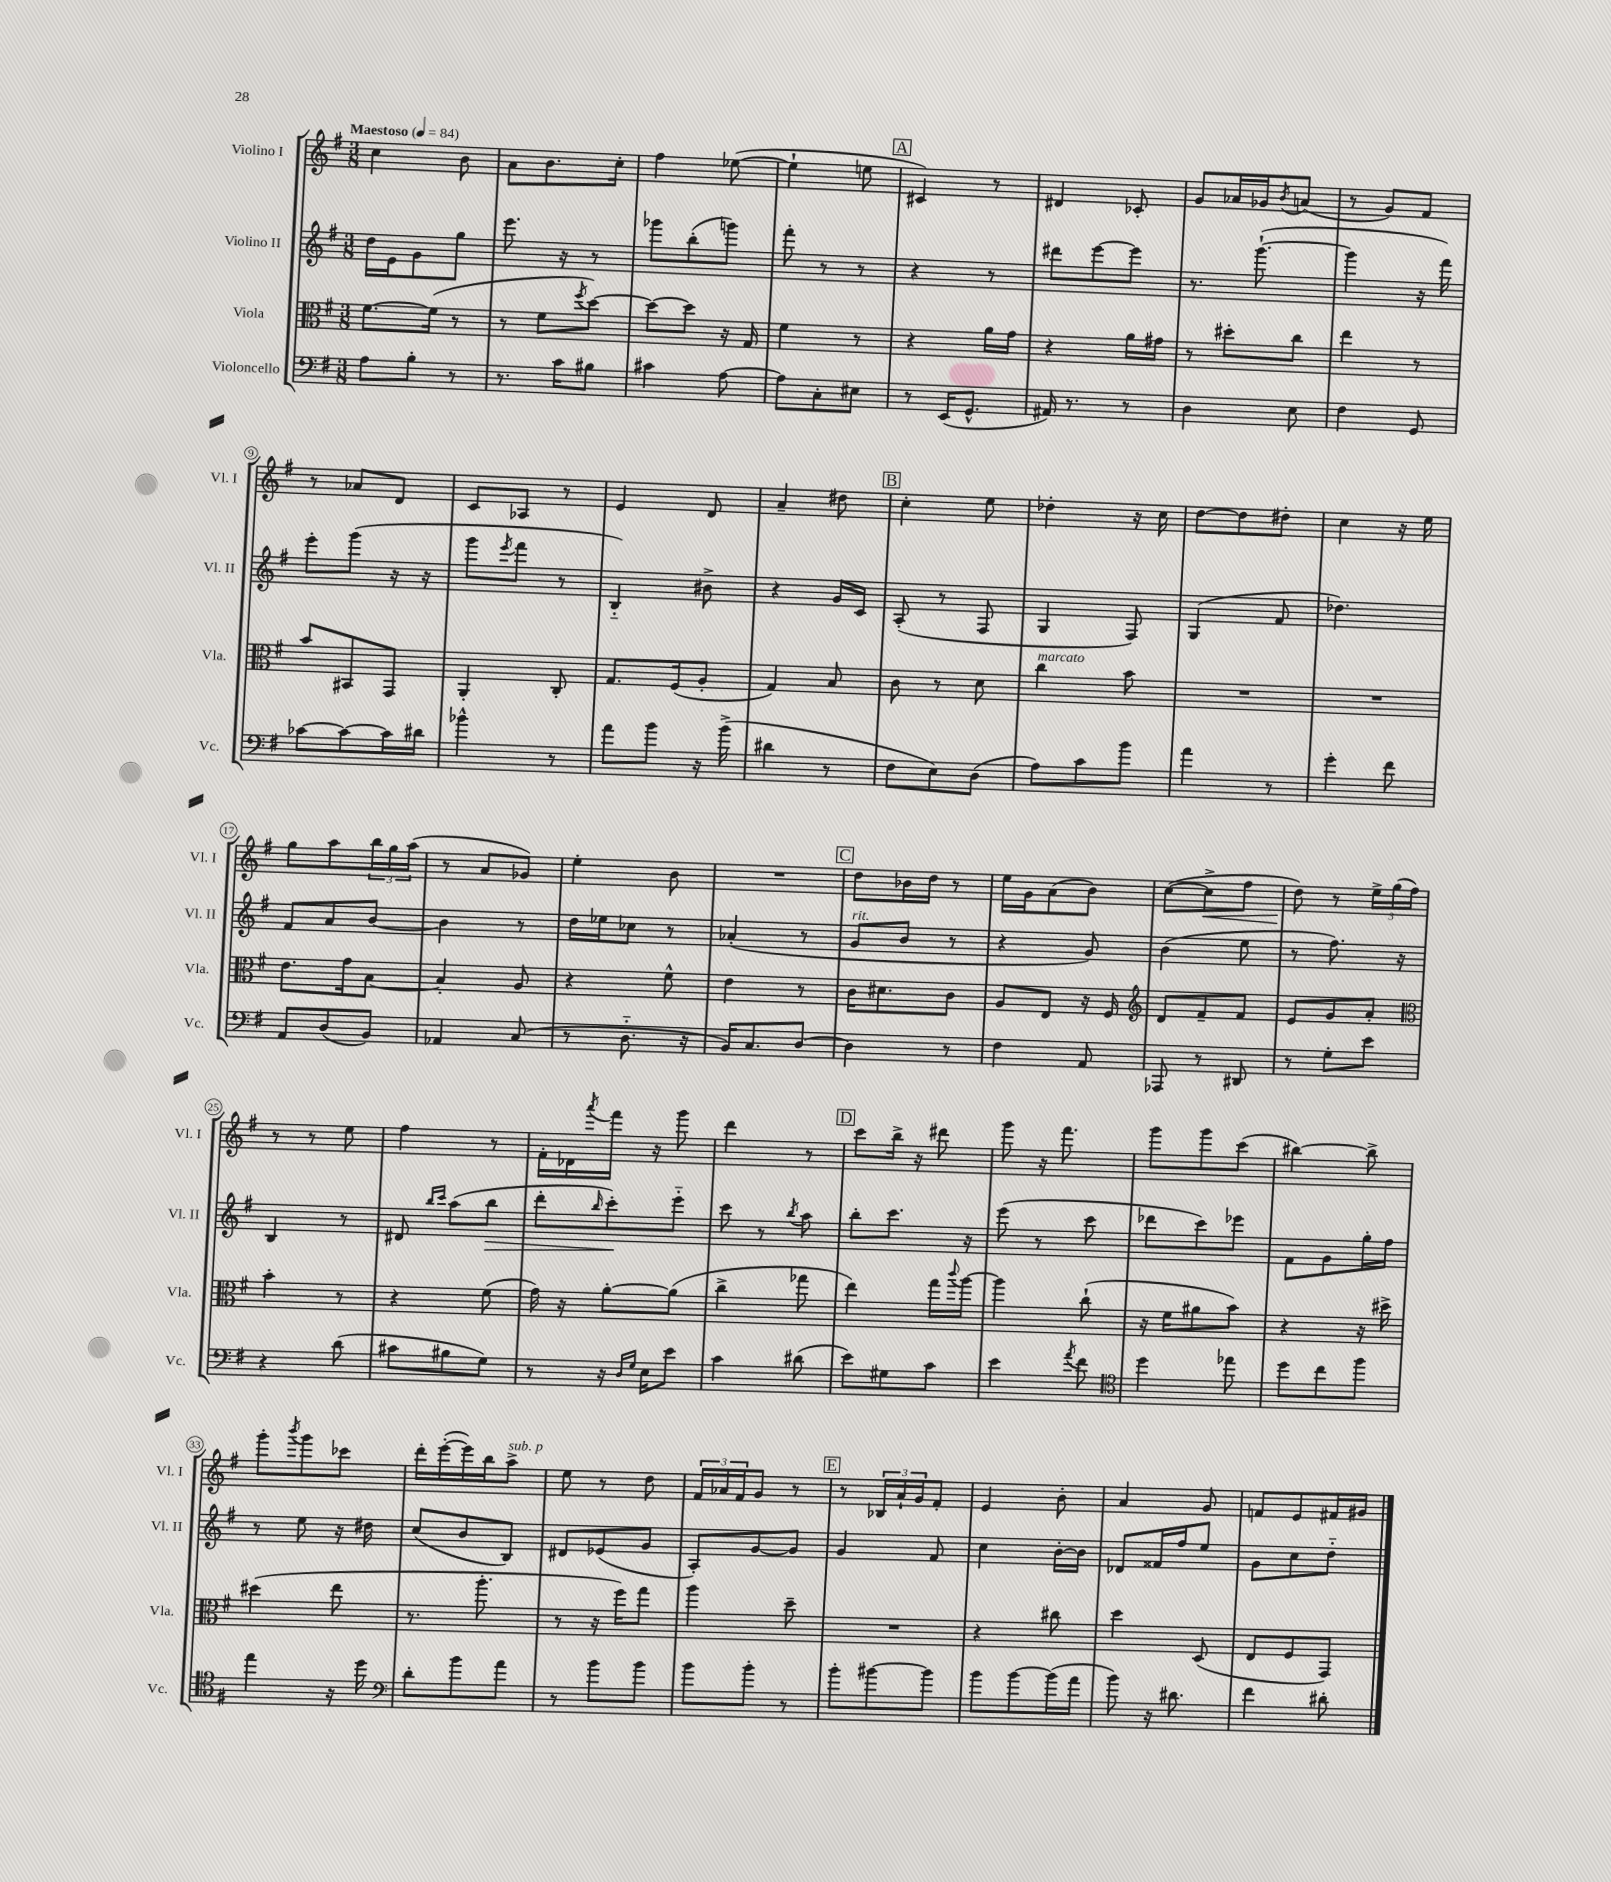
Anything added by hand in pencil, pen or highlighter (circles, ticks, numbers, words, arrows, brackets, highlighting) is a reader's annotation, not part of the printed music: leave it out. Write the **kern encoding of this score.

**kern	**kern	**kern	**kern
*staff4	*staff3	*staff2	*staff1
*clefF4	*clefC3	*clefG2	*clefG2
*k[f#]	*k[f#]	*k[f#]	*k[f#]
*M3/8	*M3/8	*M3/8	*M3/8
*MM84	*MM84	*MM84	*MM84
8A	[8.f#	16dd	4cc
.	.	16e	.
8B'	.	8g	.
.	(16f#]	.	.
8r	8r	8gg	8b
=	=	=	=
8.r	8r	8.eee	8a
.	8f#	.	8.b
16c	.	16r	.
.	8qff#	.	.
8B#	[8dd)	8r	.
.	.	.	16cc'
=	=	=	=
4c#	8dd_	8ggg-	4ff#
.	8dd]	(8bb'	.
[8A	16r	8ggg)	([8ee-
.	16G	.	.
=	=	=	=
8A]	4f#	8fff#'	4ee-`]
8C'	.	8r	.
8E#	8r	8r	8ee
=	=	=	=
8r	4r	4r	4c#)
(16EE	.	.	.
8.GG^^	.	.	.
.	16a	8r	8r
.	16g	.	.
=	=	=	=
16AA#)	4r	8ddd#	4d#
8.r	.	.	.
.	.	[8eee	.
8r	16a	8eee]	8c-'
.	16g#	.	.
=	=	=	=
4D	8r	8.r	8g
.	8dd#'	.	16a-
.	.	([8.ggg`	16g-
.	.	.	8qb
8E	8cc	.	(8a
=	=	=	=
4F#	4ee	4ggg]	8r
.	.	.	8g)
8GG	8r	16r	8f#
.	.	16fff#)	.
=	=	=	=
[8c-	8b	8eee'	8r
8c-_	8BB#	(8ggg	8a-
16c-]	8GG	16r	8d
16d#	.	16r	.
=	=	=	=
4b-^^	4AA'	8ggg	8c
.	.	8qeee	.
.	.	8fff#	8A-
8r	8C'	8r	8r
=	=	=	=
8a	8.G	4B'~)	4e
8b	.	.	.
.	(16F#	.	.
16r	8A'	8b#^	8d
(16b^	.	.	.
=	=	=	=
4d#	4G)	4r	4a~
8r	8B	16g	8dd#
.	.	16c	.
=	=	=	=
8F#	8c	(8A'	4cc'
8E)	8r	8r	.
(8D	8d	8F#	8ee
=	=	=	=
8A)	4cc	4G	4dd-'
8c	.	.	.
8b	8b	8F#)	16r
.	.	.	16cc
=	=	=	=
4a	4.r	(4G	[8dd
.	.	.	8dd]
8r	.	8f#	8dd#'
=	=	=	=
4g'	4.r	4.dd-)	4cc
8f#	.	.	16r
.	.	.	16ee
=	=	=	=
8AA	8.e	8f#	8gg
(8D	.	8a	8aa
.	16g	.	.
8BB)	[8B	[8b	24bb
.	.	.	24gg
.	.	.	(24aa
=	=	=	=
4AA-	4B']	4b]	8r
.	.	.	8a
(8C	8A	8r	8g-)
=	=	=	=
8r	4r	16dd	4ee'
.	.	16ee-	.
8.D'~	.	8cc-	.
.	8f#^^	8r	8b
16r	.	.	.
=	=	=	=
16BB)	4e	(4a-'	4.r
8.C	.	.	.
[8D	8r	8r	.
=	=	=	=
4D]	16c	8g	8dd
.	8.d#	.	.
.	.	8b	16b-
.	.	.	16dd
8r	8c	8r	8r
=	=	=	=
4F#	8A	4r	16ee
.	.	.	16g
.	8E	.	(8a
8AA	16r	8g)	8b)
.	16F#	.	.
=	=	=	=
*	*clefG2	*	*
8AAA-	8d	(4b	([8cc
8r	8f#~	.	8cc^]
8DD#	8f#	8ee	8ff#
=	=	=	=
8r	8e	8r	8dd)
8G'	8g	8.ff#)	8r
8e	8a'	.	24ee^
.	.	.	(24gg
.	.	16r	.
.	.	.	24ff#)
=	=	=	=
*	*clefC3	*	*
4r	4b'	4B	8r
.	.	.	8r
(8d	8r	8r	8ee
=	=	=	=
8c#	4r	8d#	4ff#
.	.	16qqbb	.
.	.	16qqccc	.
8B#	.	(8aa	.
8G)	(8f#	8bb	8r
=	=	=	=
8r	16g)	8ddd'	16f#'
.	16r	.	16d-
.	.	16qqbb	8qaaa
16r	[8a'	8ccc')	16fff#
16qqD	.	.	.
16qqG	.	.	.
16E	.	.	16r
8e	(8a]	8eee'~	8ggg
=	=	=	=
4c	4cc^	8ccc	4ddd
.	.	8r	.
.	.	8qbb	.
(8d#	8gg-	8aa	8r
=	=	=	=
8e)	4ee)	8bb'	8ccc
8G#	.	8.ccc	16bb^
.	.	.	16r
8c	16gg	.	8ddd#
.	8qqccc	.	.
.	[16aa	16r	.
=	=	=	=
4e	4aa]	(8eee	8ggg
.	.	8r	16r
.	.	.	8.fff#
8qa	.	.	.
8f#	(8cc`	8ccc	.
=	=	=	=
*clefC4	*	*	*
4dd	16r	8ddd-	8ggg
.	16f#	.	.
.	8a#	8ccc)	8ggg
8ee-	8b)	8eee-	(8ccc
=	=	=	=
8dd	4r	8f#	[4bb#)
8cc	.	8g	.
8ff#	16r	16gg'	8bb#^]
.	16dd#^	16ff#	.
=	=	=	=
4ee	(4dd#	8r	8ggg'
.	.	.	8qbbb
.	.	8ee	8ggg
16r	8ee	16r	8ccc-
16dd	.	16dd#	.
=	=	=	=
*clefF4	*	*	*
8d'	8.r	(8cc	16ddd'
.	.	.	([16eee'
8b	.	8b	16eee])
.	8.aa'	.	16bb
8a	.	8B)	8aa^
=	=	=	=
8r	8r	8d#	8ee
8b	16r	(8e-	8r
.	16ff#)	.	.
8b	8gg	8g	8dd
=	=	=	=
8b	4aa	8A')	24f#
.	.	.	24a-
.	.	.	24f#
8b'	.	[8g	8g
8r	8dd~	8g]	8r
=	=	=	=
8b'	4.r	4g	8r
[8b#	.	.	24B-
.	.	.	24a`
.	.	.	24g
8b#]	.	8f#	8f#'
=	=	=	=
8b	4r	4cc	4e
[8b	.	.	.
(16b]	8cc#	[16b'	8b'
16a	.	16b]	.
=	=	=	=
8b)	4dd	8d-	4a
16r	.	16f##	.
8.d#	.	16ff#	.
.	(8D	8ee	8g
=	=	=	=
4f#	8E	8g	8f
.	8F#	8cc	8e
8d#'	8GG)	8dd'~	16f#
.	.	.	16g#
==	==	==	==
*-	*-	*-	*-
